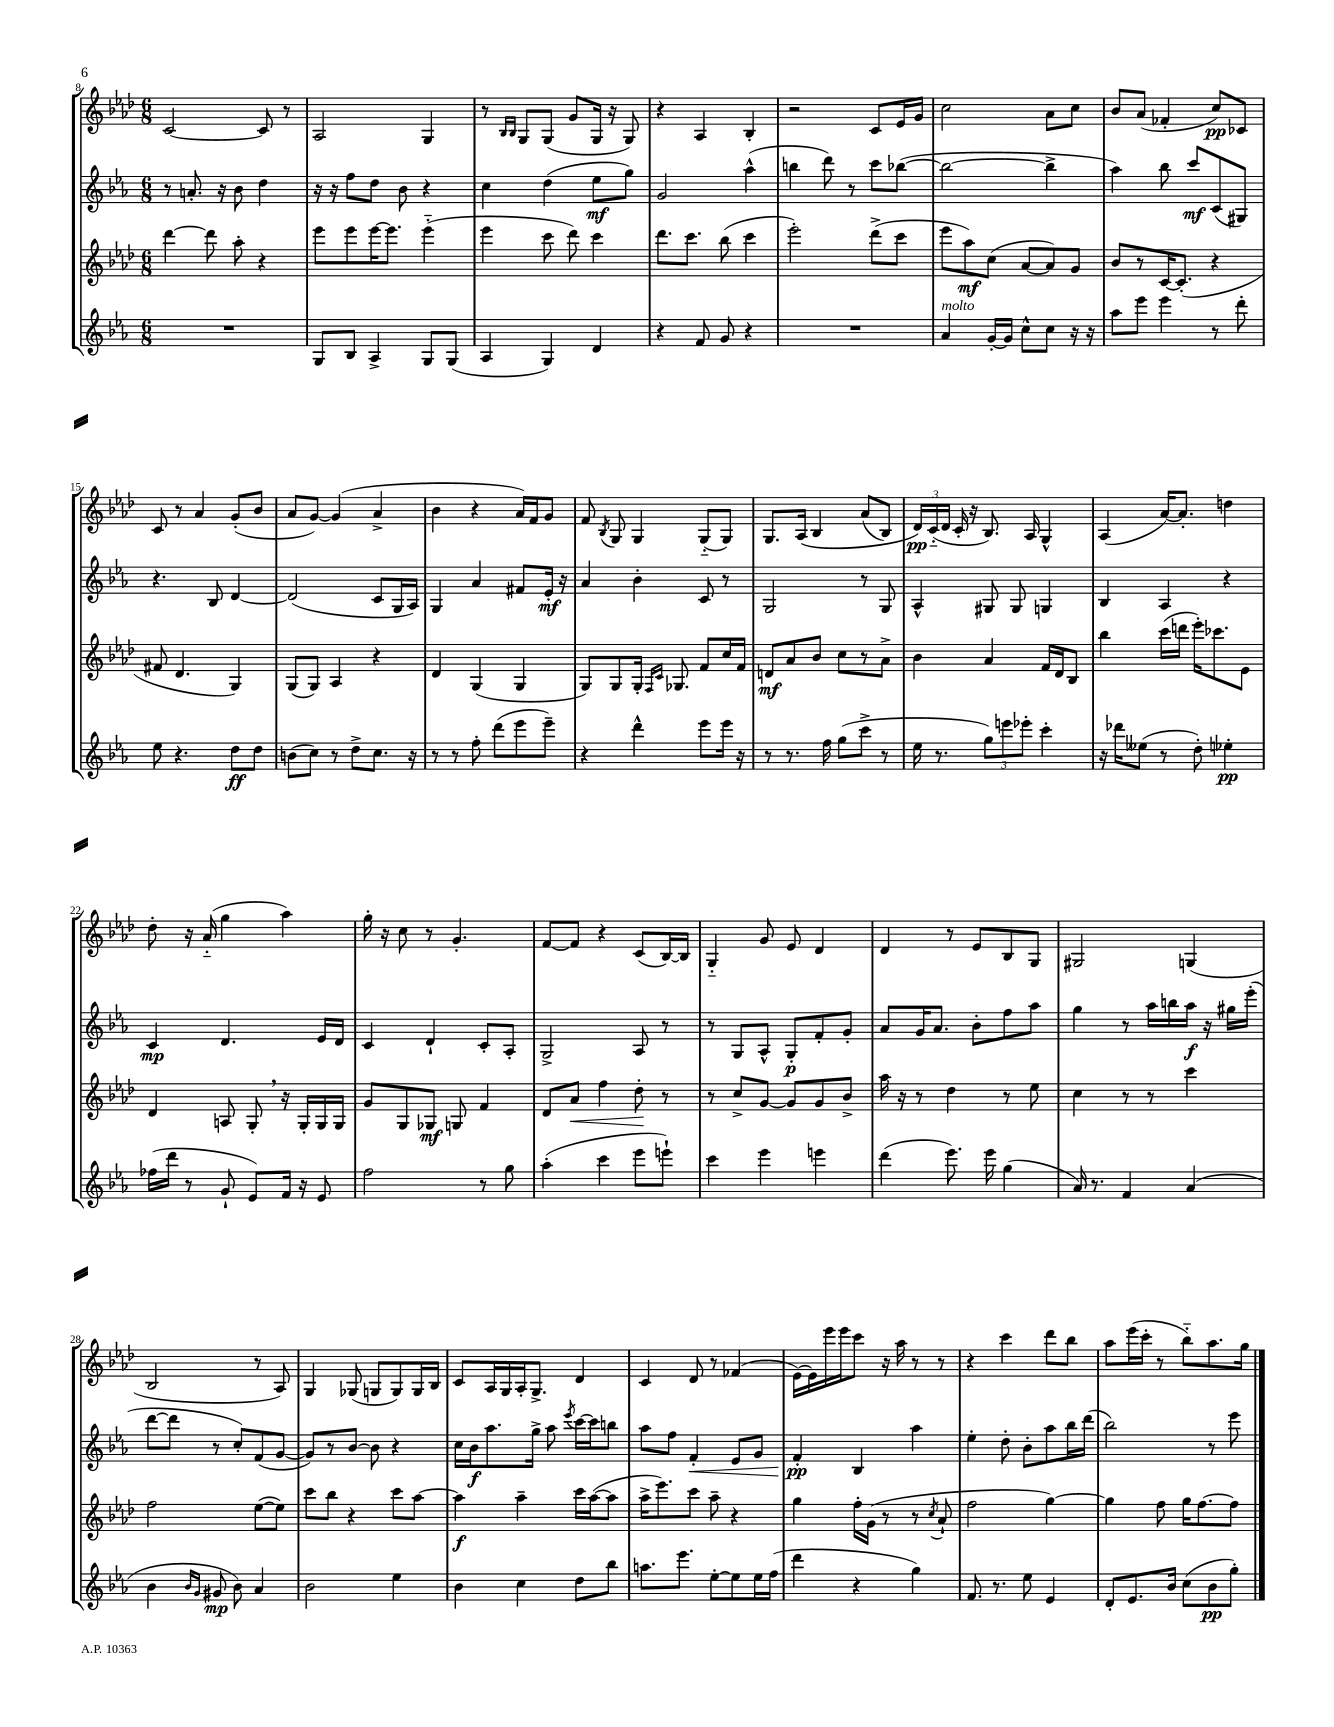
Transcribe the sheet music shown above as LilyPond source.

<<
\new StaffGroup <<
\new Staff = "s0" {
    \clef treble \key aes \major \numericTimeSignature \time 6/8
    \autoBeamOff c'2~ c'8 r8 |
    aes2 g4 |
    r8 \grace { bes16[ bes16] } g8[ g8]( g'8[ g16] r16 g8) |
    r4 aes4 bes4-. |
    r2 c'8[ ees'16 g'16] |
    c''2 aes'8[ c''8] |
    bes'8[ aes'8]( fes'4-. c''8[\pp) ces'8] |
    c'8 r8 aes'4 g'8[-.( bes'8] |
    aes'8[ g'8]~) g'4( aes'4-> |
    bes'4 r4 aes'16[) f'16 g'8] |
    f'8 \acciaccatura { bes8 } g8 g4 g8[-_( g8]) |
    g8.[ aes16]\( bes4 aes'8[( bes8]) |
    \tuplet 3/2 { des'16[\pp\) c'16-_( des'16] } c'16-. r16 bes8.) aes16 g4-^ |
    aes4( aes'16[~) aes'8.]-. d''4 |
    des''8-. r16 aes'16-_( g''4 aes''4) |
    g''16-. r16 c''8 r8 g'4.-. |
    f'8[~ f'8] r4 c'8[( bes16~) bes16] |
    g4-_ g'8 ees'8 des'4 |
    des'4 r8 ees'8[ bes8 g8] |
    gis2 g4( |
    bes2 r8 aes8) |
    g4 ges8( g8[ g8) g16 bes16] |
    c'8[ aes16 g16 aes16-. g8.]-> des'4 |
    c'4 des'8 r8 fes'4( |
    ees'16[~) ees'16 ees'''16 ees'''16 c'''8] r16 aes''16 r8 r8 |
    r4 c'''4 des'''8[ bes''8] |
    aes''8[ ees'''16( c'''16]-. r8 bes''8[-_) aes''8. g''16] \bar "|." |
}
\new Staff = "s1" {
    \clef treble \key ees \major \numericTimeSignature \time 6/8
    \autoBeamOff r8 a'8.-. r16 bes'8 d''4 |
    r16 r16 f''8[ d''8] bes'8 r4 |
    c''4 d''4( ees''8[\mf g''8]) |
    g'2 aes''4-^( |
    b''4 d'''8) r8 c'''8[ bes''8]~( |
    bes''2~ bes''4-> |
    aes''4) bes''8 c'''8[\mf c'8( gis8]) |
    r4. bes8 d'4~ |
    d'2( c'8[ g16 aes16]) |
    g4 aes'4 fis'8[ ees'16]-.\mf r16 |
    aes'4 bes'4-. c'8 r8 |
    g2 r8 g8 |
    aes4-^ gis8 gis8 g4 |
    bes4 aes4 r4 |
    c'4\mp d'4. ees'16[ d'16] |
    c'4 d'4-! c'8[-. aes8]-. |
    g2-> aes8 r8 |
    r8 g8[ aes8]-^ g8[-.\p f'8-. g'8]-. |
    aes'8[ g'16 aes'8.] bes'8[-. f''8 aes''8] |
    g''4 r8 aes''16[ b''16 aes''16]\f r16 gis''16[ ees'''16]-.( |
    d'''8[~ d'''8] r8 c''8[-.) f'8( g'8]~ |
    g'8[) r8 bes'8]~ bes'8 r4 |
    c''16[ bes'16\f aes''8. g''16]-> aes''8 \acciaccatura { ees'''8 } c'''16[~ c'''16 b''8] |
    aes''8[ f''8] f'4-.\< ees'8[ g'8] |
    f'4-.\pp\! bes4 aes''4 |
    ees''4-. d''8-. bes'8[-. aes''8 bes''16 d'''16]( |
    bes''2) r8 ees'''8 \bar "|." |
}
\new Staff = "s2" {
    \clef treble \key aes \major \numericTimeSignature \time 6/8
    \autoBeamOff des'''4~ des'''8 aes''8-. r4 |
    ees'''8[ ees'''8 ees'''16~ ees'''8.] ees'''4-_( |
    ees'''4 c'''8 des'''8) c'''4 |
    des'''8.[ c'''8.] bes''8( c'''4 |
    ees'''2-.) des'''8[->( c'''8] |
    ees'''8[ aes''8\mf) c''8]( aes'8[~ aes'8) g'8] |
    bes'8[ r8 c'16~ c'8.]-.( r4 |
    fis'8 des'4. g4) |
    g8[( g8]) aes4 r4 |
    des'4 g4( g4 |
    g8[) g8 g16]-. \grace { f16[ c'16] } ges8. f'8[ c''16 f'16] |
    d'8[\mf aes'8 bes'8] c''8[ r8 aes'8]-> |
    bes'4 aes'4 f'16[ des'16 bes8] |
    bes''4 c'''16[( d'''16] ees'''16[-.) ces'''8. ees'8] |
    des'4 a8 g8-. \breathe r16 g16[-. g16 g16] |
    g'8[ g8 ges8]\mf g8 f'4 |
    des'8[ aes'8]\< f''4 des''8-.\! r8 |
    r8 c''8[-> g'8]~ g'8[ g'8 bes'8]-> |
    aes''16 r16 r8 des''4 r8 ees''8 |
    c''4 r8 r8 c'''4 |
    f''2 ees''8[~( ees''8]) |
    c'''8[ bes''8] r4 c'''8[ aes''8]~ |
    aes''4\f aes''4-- c'''16[ aes''16~( aes''8] |
    aes''16[-> ees'''8.) c'''8] aes''8-- r4 |
    g''4 f''16[-. g'16]( r8 r8 \acciaccatura { c''8 } aes'8-! |
    f''2 g''4~) |
    g''4 f''8 g''16[ f''8.~ f''8] \bar "|." |
}
\new Staff = "s3" {
    \clef treble \key ees \major \numericTimeSignature \time 6/8
    \autoBeamOff R2. |
    g8[ bes8] aes4-> g8[ g8]( |
    aes4 g4) d'4 |
    r4 f'8 g'8 r4 |
    R2. |
    aes'4^\markup { \italic "molto" } g'16[~-. g'16] c''8[-^ c''8] r16 r16 |
    aes''8[ ees'''8] ees'''4 r8 d'''8-. |
    ees''8 r4. d''8[\ff d''8] |
    b'8[( c''8]) r8 d''8[-> c''8.] r16 |
    r8 r8 f''8-. d'''8[( ees'''8 ees'''8]--) |
    r4 d'''4-^ ees'''8[ ees'''16] r16 |
    r8 r8. f''16 g''8[( c'''8]-> r8 |
    ees''16 r8. \tuplet 3/2 { g''8[) e'''8 ees'''8]-. } c'''4-. |
    r16 des'''16[ eeses''8]( r8 d''8-.) ees''4-.\pp |
    fes''16[( d'''16] r8 g'8-! ees'8[) f'16] r16 ees'8 |
    f''2 r8 g''8 |
    aes''4-.( c'''4 ees'''8[ e'''8]-!) |
    c'''4 ees'''4 e'''4 |
    d'''4( ees'''8.) ees'''16 g''4( |
    aes'16) r8. f'4 aes'4( |
    bes'4 \grace { bes'16[ g'16] } gis'8\mp bes'8) aes'4 |
    bes'2 ees''4 |
    bes'4 c''4 d''8[ bes''8] |
    a''8.[ ees'''8.] ees''8[~-. ees''8 ees''16 f''16]( |
    d'''4 r4 g''4) |
    f'8. r8. ees''8 ees'4 |
    d'8[-. ees'8. bes'16] c''8[( bes'8\pp g''8]-.) \bar "|." |
}
>>
>>
\layout { \context { \Score currentBarNumber = #8 } }
